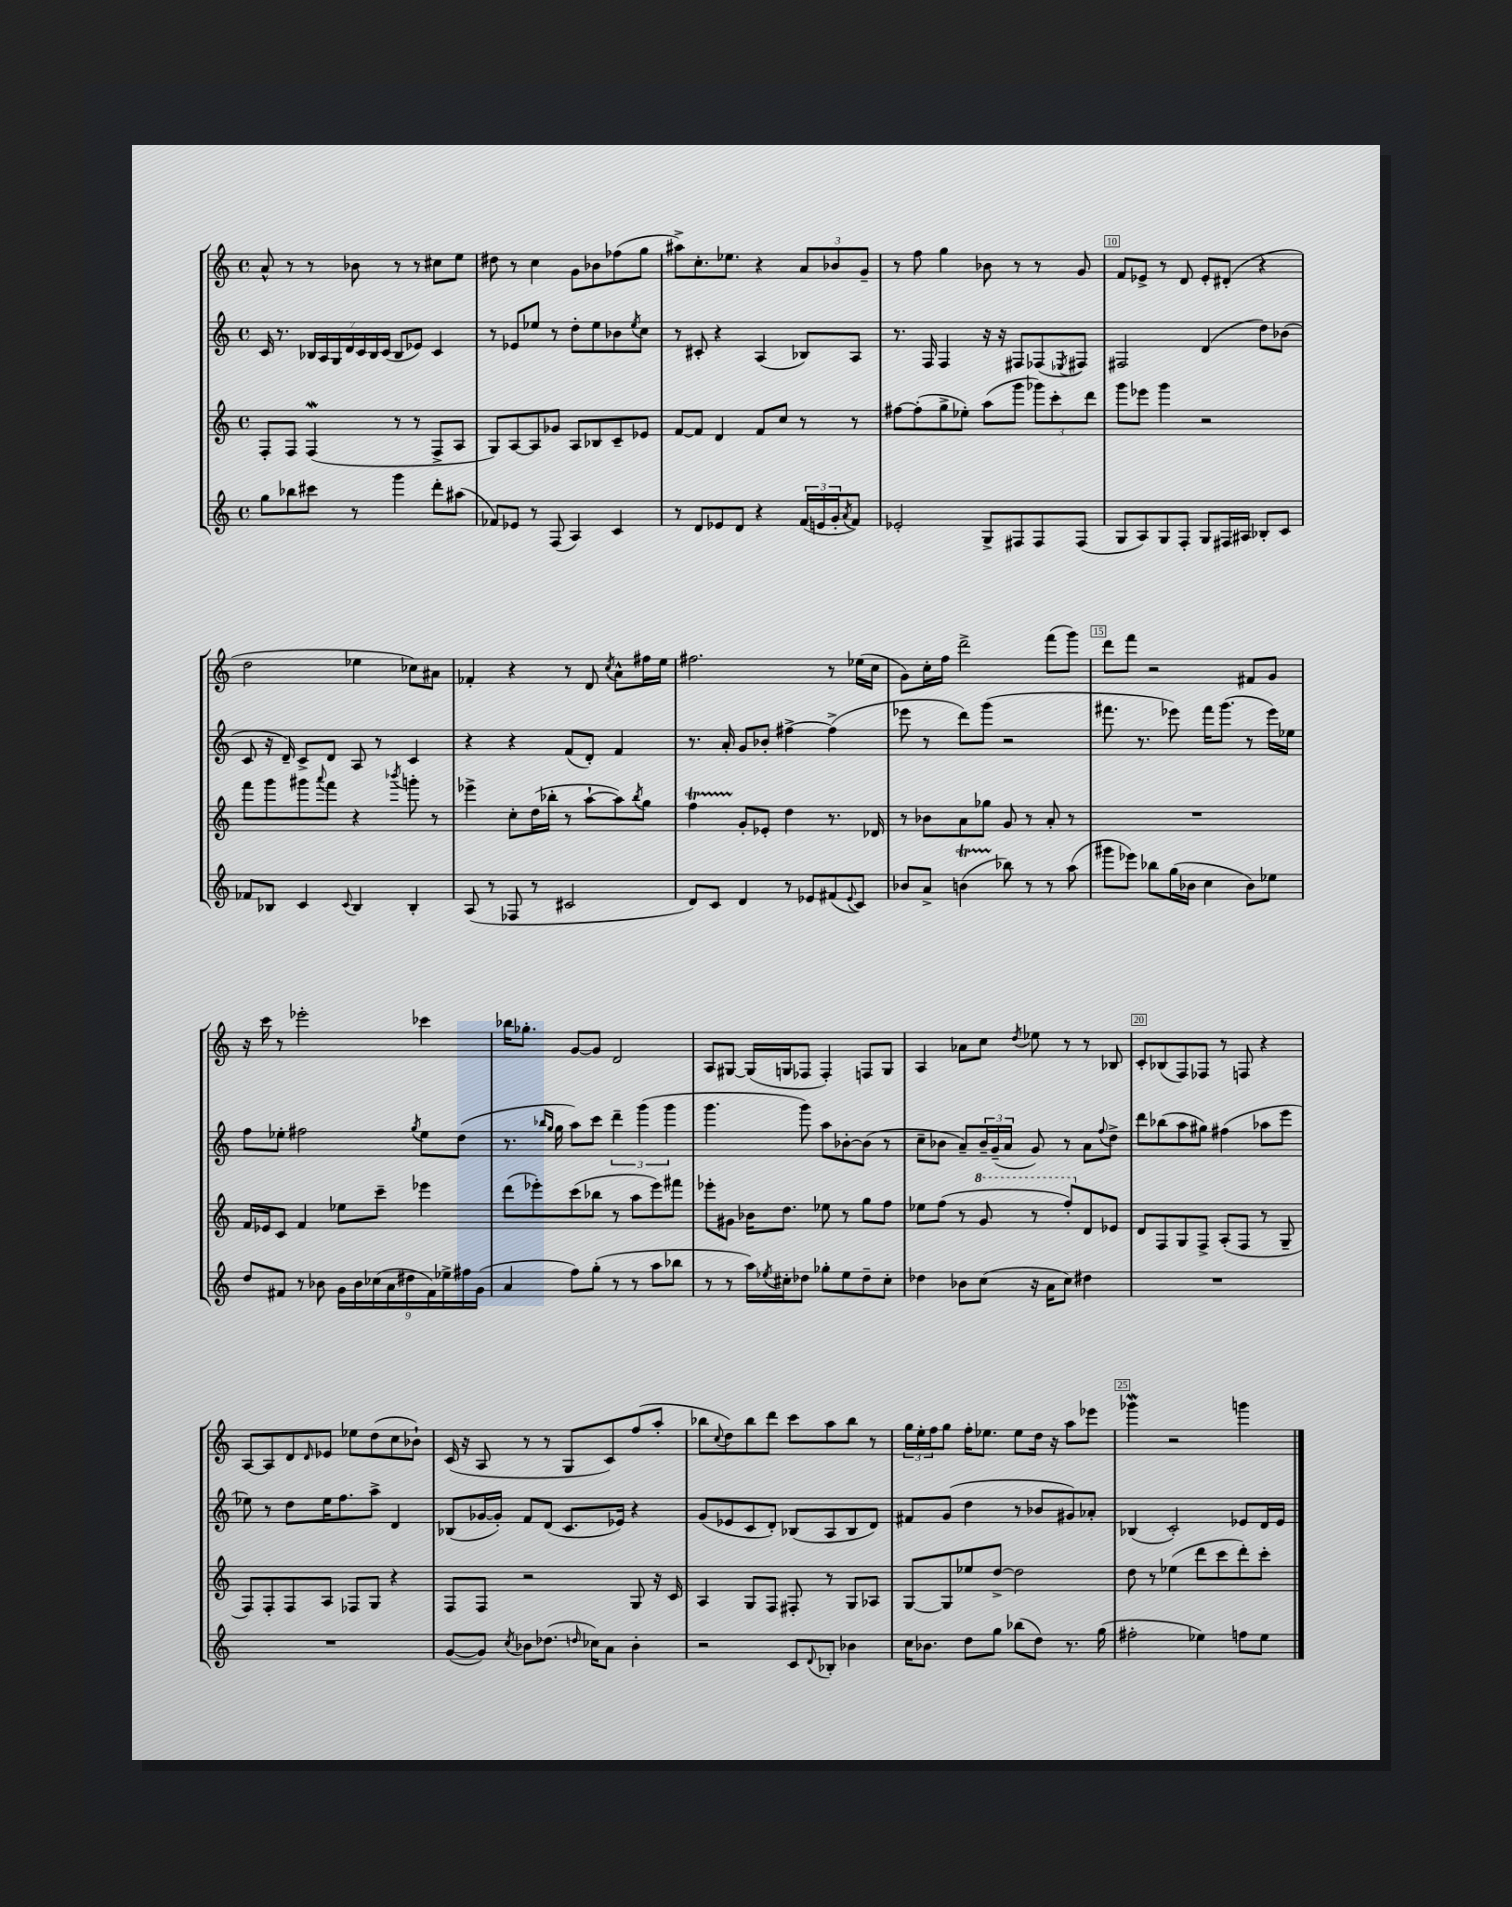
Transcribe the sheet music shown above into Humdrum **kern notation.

**kern	**kern	**kern	**kern
*staff4	*staff3	*staff2	*staff1
*clefG2	*clefG2	*clefG2	*clefG2
*k[]	*k[]	*k[]	*k[]
*M4/4	*M4/4	*M4/4	*M4/4
*met(c)	*met(c)	*met(c)	*met(c)
8gg\L	8F'/L	16c/	8a^^/
.	.	8.r	.
8bb-\	8F/J	.	8r
8ccc#\J	(4F/	28B-/LL	8r
.	.	28A/	.
.	.	28G/	.
.	.	28d/	.
8r	.	.	8b-\
.	.	28c/	.
.	.	28B-/	.
.	.	(28c/JJ	.
4ggg\	8r	8B-/L	8r
.	8r	8e-/J)	8r
8ddd'\L	8F^/L	4c/	8cc#\L
(8aa#\J	8A/J	.	8ee\J
=	=	=	=
8f-/L)	8G/L)	8r	8dd#\
8e-/J	[8A/	8e-/L	8r
8r	8A/]	8ee-/J	4cc\
(8F/	8g-/J	8r	.
4A/)	8A/L	8dd'\L	8g\L
.	8B-/	8ee-\	8b-\
4c/	8c~/	8b-\	(8ff-\
.	.	8qee-/	.
.	8e-/J	8cc\J	8gg\J
=	=	=	=
8r	[8f/L	8r	8aa#^\L)
8d/L	8f/]J	8c#'/	8.cc'\
8e-/	4d/	4r	.
.	.	.	8.ee-\J
8d/J	.	.	.
4r	8f/L	(4A/	4r
.	8cc/J	.	.
(24f/LL	8r	8B-/L)	12a/L
24e/	.	.	.
24g'/J	.	.	12b-/
8qa/	.	.	.
8f/J)	8r	8A/J	.
.	.	.	12g~/J
=	=	=	=
2e-'/	[8ff#\L	8.r	8r
.	(8ff#'\]	.	8ff\
.	.	16F/	.
.	8gg^\	4F/	4gg\
.	8ee-'\J)	.	.
8G^/L	(8aa\L	16r	8b-\
.	.	16r	.
8F#/	8ggg\J	8F#/L	8r
8F#/	12ggg-\L)	(8F-/	8r
.	12ccc'\	.	.
.	.	8qE-/	.
(8F#/J	.	8F#/J)	8g/
.	12ddd\J	.	.
=	=	=	=
8G/L	8ggg\L	2F#/	8f/L
8A/)	8eee-\J	.	8e-^/J
8G/	4ggg\	.	8r
8F'/J	.	.	8d/
8G/L	2r	(4d/	8e-'/L
16F#/L	.	.	(8d#'/J
16A#/JJ	.	.	.
8B-'/L	.	8dd\L)	4r
8c/J	.	(8b-\J	.
=	=	=	=
8f-/L	8fff\L	8c/	2dd\
8B-/J	8ggg\	16r	.
.	.	16d~/)	.
4c/	8ggg#\	8c^/L	.
.	8qqaaa/	.	.
.	8fff\J	8d/J	.
8qqc/	.	.	.
4B-/	4r	8A/	4ee-\
.	.	8r	.
.	8qbbb-/	.	.
4B-'/	8ggg'\	4c/	8cc-\L)
.	8r	.	8a#\J
=	=	=	=
(8A/	4eee-^\	4r	4f-'/
8r	.	.	.
8F-/	8cc'\L	4r	4r
8r	(16dd\L	.	.
.	16bb-'\JJ	.	.
2c#/	8r	(8f/L	8r
.	[8aa`\L	8d'/J)	8d/
.	.	.	8qcc/
.	8aa\])	4f/	8a^^\L
.	8qbb-/	.	.
.	8gg\J	.	16ff#\L
.	.	.	16ee\JJ
=	=	=	=
8d/L)	4ff\	8.r	2.ff#\
8c/J	.	.	.
.	.	16a'/	.
4d/	8g'/L	8g/L	.
.	8e-'/J	8b-'/J	.
8r	4dd\	[4ff#^\	.
8e-/L	.	.	.
(8f#/	8.r	(4ff#^\]	8r
8qqe-/	.	.	.
8c/J)	.	.	(16ee-\LL
.	16d-/	.	16cc\JJ
=	=	=	=
8b-/L	8r	8eee-\	8g\L)
8a^/J	8b-\L	8r	16cc'\L
.	.	.	16ff\JJ
(4b\	8a\	8ddd\L)	2ddd^\
.	8gg-\J	(8ggg\J	.
8bb-\)	8g/	2r	.
8r	8r	.	.
8r	8a'/	.	(8fff\L
(8aa\	8r	.	8ggg\J)
=	=	=	=
8ggg#\L	1r	8.fff#\	8ddd\L
8eee-\J)	.	.	8fff\J
.	.	8.r	.
8bb-\L	.	.	2r
(16gg\L	.	8eee-\)	.
16b-\JJ	.	.	.
4cc\	.	16fff#\LK	.
.	.	(8.ggg\J	.
8b-\L)	.	8r	8f#/L
8ee-\J	.	16eee-\LL)	8g/J
.	.	16ee-\JJ	.
=	=	=	=
8dd/L	16f/LL	8ff\L	16r
.	16e-/J	.	16ccc\
8f#/J	8c/J	8ee-'\J	8r
8r	4f/	2ff#\	2eee-'\
8b-\	.	.	.
18g\LL	8ee-\L	.	.
18b-\	.	.	.
(18cc-\	.	.	.
.	8ccc~\J	.	.
18a\	.	.	.
18dd#\	.	.	.
.	.	8qgg/	.
.	4eee-\	8ee-\L	4ccc-\
18f#\)	.	.	.
18ee-^\	.	.	.
.	.	(8dd\J	.
18ff#\	.	.	.
(18g\JJ	.	.	.
=	=	=	=
4a/	(8ddd\L	8.r	16bb-\LK
.	.	.	8.gg-'\J
.	8eee-'\)	.	.
.	.	16qqbb-/LL	.
.	.	16qqgg/JJ	.
.	.	16gg\	.
8ff\L)	(8ccc\	8aa\L)	[8g/L
(8gg'\J	8bb-\J	8ccc\J	8g/]J
8r	8r	6ddd~\	2d/
8r	8aa\L	.	.
.	.	(6ggg\	.
8aa\L	8eee-\)	.	.
.	.	6ggg\	.
8bb-\J	8fff#\J	.	.
=	=	=	=
8r	8eee-'\L	4.ggg\	8A/L
8r	8g#\J	.	[8G#/J
16aa\LL)	16b-\LK	.	(16G#/]LL
8qee-/	.	.	.
16cc#'\J	8.dd\J	.	16G/J
8dd-\J	.	8ggg\)	8F-/J
8gg-'\L	8ee-\	8aa\L	4F-'/)
8ee-\	8r	[8b-'\	.
8dd-~\	8gg\L	(8b-\]J	8F/L
8cc#'\J	8ff\J	8r	8G/J
=	=	=	=
4dd-\	8ee-\L	8cc~\L	4A/
.	(8ff\J	8b-\J	.
8b-\L	8r	8a~/L)	8a-\L
(8cc\J	8gg/	24b-~/L	8cc\J
.	.	(24g~/	.
.	.	24a/JJ	.
.	.	.	8qdd/
16r	8r	8g/)	8ee-\
16a\LK	.	.	.
8cc\J)	8fff'/L)	8r	8r
4dd#\	8d/	8a\L	8r
.	.	8qqff/	.
.	8e-/J	8dd^\J	8B-/
=	=	=	=
1r	8d/L	8ddd\L	8c'/L
.	8F/	(8bb-\	(8B-/
.	8G/	8aa\	8F/)
.	8F^/J	8gg#\J)	8F-/J
.	(8A'/L	(4ff#\	8r
.	8F/J	.	8F/
.	8r	8aa-\L	4r
.	8G~/	8eee\J	.
=	=	=	=
1r	8F/L)	8ee-\)	[8A/L
.	8F'/	8r	8A/]
.	8F/	8dd\L	8d/
.	.	.	16qqd/
.	8A/J	16ee-\K	8e-/J
.	.	8.ff\	.
.	8F-/L	.	8ee-\L
.	8G/J	8aa^\J	(8dd\
.	4r	4d/	8cc\
.	.	.	8b-`\J)
=	=	=	=
([8g/L	8F/L	(8B-/L	(16c/
.	.	.	16r
8g/]J)	8F/J	[16g-/L	8A/
.	.	16g-'/]JJ)	.
8qcc/	.	.	.
8b-\L	2r	8f/L	8r
(8.dd-\J	.	(8d/J	8r
.	.	8.c/L	8G/L
16qqdd/	.	.	.
16cc-\LK)	.	.	.
8a\J	.	.	8c/)
.	.	16e-/Jk)	.
4b-'\	8G/	4r	(8ff/
.	16r	.	8aa'/J
.	16c/	.	.
=	=	=	=
2r	4A/	(8g/L	8bb-\L
.	.	.	8qqcc/
.	.	8e-/	8dd\)
.	8G/L	8c/	8bb-\
.	8F/J	8d'/J)	8ddd\J
8c/L	8F#'/	(8B-/L	8ccc\L
8qqd/	.	.	.
8B-'/J	8r	8A/	8aa\
4b-\	8G/L	8B-/	8bb-\J
.	8A-/J	8d/J)	8r
=	=	=	=
16cc\LK	[8G/L	8f#/L	24gg\LL
.	.	.	24ee'\
8.b-\J	.	.	.
.	.	.	24ff\J
.	8G/]	(8g/J	8gg\J
8dd\L	8ee-/	4dd\	16ff'\LK
.	.	.	8.ee-\J
8gg\J	[8dd^/J	.	.
(8bb-\L	2dd\]	8r	8ee-\L
8dd\J)	.	8b-/L	16dd\Jk
.	.	.	16r
8.r	.	8g#/)	8aa\L
.	.	8a-'/J	8eee-\J
(16gg\	.	.	.
=	=	=	=
2ff#'\	8dd\	(4B-/	4ggg-\
.	8r	.	.
.	(4ee-\	2c'/)	2r
4ee-\)	8ddd\L	.	.
.	8ccc\	.	.
8ff\L	8ddd'\)	8e-/L	4ggg\
8ee-\J	8ccc'\J	16d/L	.
.	.	16e-/JJ	.
==	==	==	==
*-	*-	*-	*-
